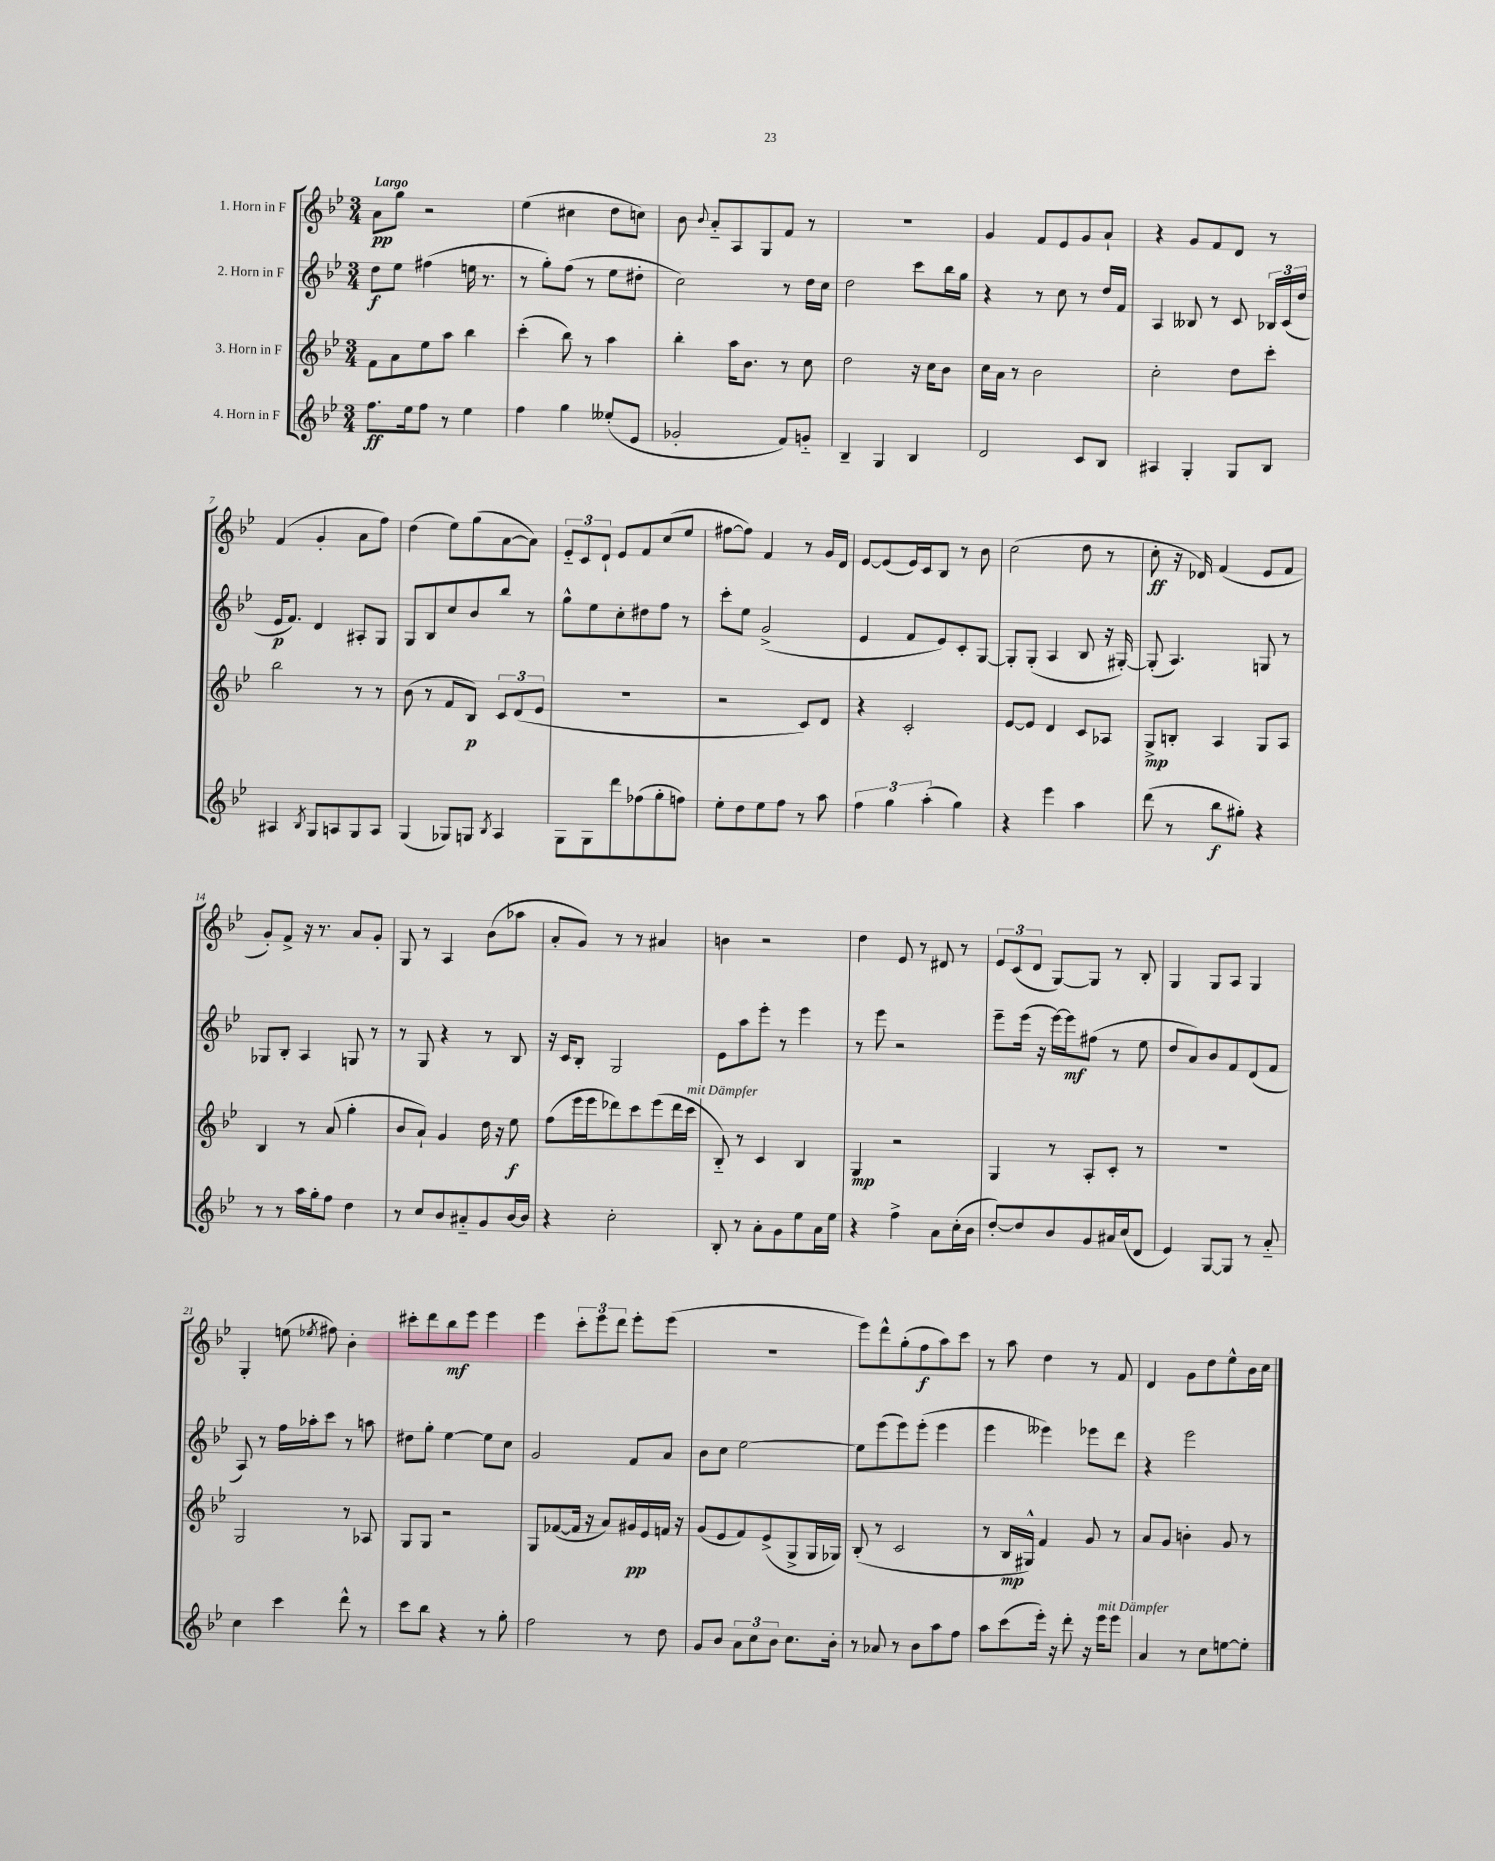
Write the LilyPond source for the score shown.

<<
\new StaffGroup <<
\new Staff = "s0" \with { instrumentName = "1. Horn in F" } {
    \clef treble \key bes \major \numericTimeSignature \time 3/4 \tempo "Largo"
    \autoBeamOff a'8[\pp g''8] r2 |
    ees''4( cis''4 d''8[ c''8]) |
    bes'8 \appoggiatura { bes'8 } a'8[-_ a8 g8 f'8] r8 |
    R2. |
    g'4 f'8[ ees'8 g'8 a'8]-! |
    r4 g'8[ f'8 d'8] r8 |
    f'4( g'4-. a'8[ f''8]) |
    d''4( ees''8[) g''8( a'8~ a'8]) |
    \tuplet 3/2 { ees'8[-_ c'8 d'8]-! } ees'8[ f'8 c''8( ees''8] |
    fis''8[~ fis''8]) f'4 r8 g'16[ d'16] |
    ees'8[~ ees'8( ees'16) c'16 bes8] r8 bes'8 |
    c''2( d''8 r8 |
    c''8-.\ff r16 des'16) f'4( ees'8[ f'8] |
    g'8[-.) f'8]-> r16 r8. a'8[ g'8]-. |
    g8 r8 a4 bes'8[( aes''8] |
    a'8[-. g'8]) r8 r8 ais'4 |
    b'4 r2 |
    d''4 ees'8 r8 dis'8 r8 |
    \tuplet 3/2 { ees'8[ c'8( d'8] } g8[~) g8] r8 bes8-. |
    g4 g8[ a8] g4 |
    g4-. e''8( \acciaccatura { ees''8 } fis''8) bes'4-. |
    cis'''8[-. d'''8 bes''8\mf ees'''8] ees'''4 |
    ees'''4 \tuplet 3/2 { c'''8[-. ees'''8 d'''8] } ees'''8[-. ees'''8]( |
    R2. |
    ees'''8[) d'''8-^ g''8-.( f''8\f a''8) c'''8] |
    r8 a''8 d''4 r8 f'8 |
    d'4 g'8[ d''8 ees''8-^ bes'16 c''16] \bar "|." |
}
\new Staff = "s1" \with { instrumentName = "2. Horn in F" } {
    \clef treble \key bes \major \numericTimeSignature \time 3/4
    \autoBeamOff d''8[\f ees''8] fis''4( e''16 r8. |
    r8 g''8[-.) f''8]( r8 ees''8[ dis''8]-. |
    c''2) r8 d''16[ c''16] |
    d''2 c'''8[ bes''16 g''16] |
    r4 r8 c''8 r8 d''16[ f'16] |
    a4 beses8 r8 c'8 \tuplet 3/2 { bes16[ c'16( d''16] } |
    ees'16[\p f'8.]) d'4 ais8[-. g8] |
    g8[ bes8 c''8 bes'8 bes''8] r8 |
    g''8[-^ ees''8 c''8-. dis''8 f''8] r8 |
    c'''8[-. ees''8] g'2->( |
    ees'4 f'8[ ees'8) c'8-. g8]~ |
    g8[-. g8]-.( a4 bes8 r16 gis16~-.) |
    gis8-.( a4.) g8 r8 |
    ges8[ bes8]-. a4 g8 r8 |
    r8 g8 r4 r8 bes8 |
    r16 c'16[ bes8]-. g2 |
    ees'8[ a''8 ees'''8]-. r8 ees'''4 |
    r8 ees'''8 r2 |
    ees'''8[-- ees'''16]( r16 ees'''16[~) ees'''16\mf fis''8]( r8 ees''8 |
    d''8[ a'8) bes'8 f'8 d'8( f'8] |
    a8) r8 f''16[ aes''16-. c'''8] r8 a''8 |
    dis''8[ g''8]-. ees''4~ ees''8[ c''8] |
    g'2 f'8[ a'8] |
    bes'8[ c''8] ees''2~ |
    ees''8[ ees'''8( ees'''8) ees'''8]-.( ees'''4 |
    ees'''4 eeses'''4) ees'''8[ d'''8] |
    r4 ees'''2 \bar "|." |
}
\new Staff = "s2" \with { instrumentName = "3. Horn in F" } {
    \clef treble \key bes \major \numericTimeSignature \time 3/4
    \autoBeamOff f'8[ a'8 ees''8 a''8] bes''4 |
    c'''4-.( bes''8) r8 a''4 |
    bes''4-. a''16[ bes'8.] r8 c''8 |
    d''2 r16 c''16[ bes'8] |
    c''16[ a'16] r8 bes'2 |
    c''2-. d''8[ c'''8]-. |
    bes''2 r8 r8 |
    bes'8( r8 f'8[ bes8]\p) \tuplet 3/2 { c'8[ d'8( ees'8] } |
    R2. |
    r2 c'8[) d'8] |
    r4 c'2-. |
    ees'8[~ ees'8] d'4 c'8[ aes8] |
    g8[->\mp b8]-. a4 g8[ a8] |
    bes4 r8 a'8( g''4-. |
    bes'8[ a'8]-!) g'4 d''16 r16 ees''8\f |
    f''8[( ees'''16 ees'''16 des'''8) c'''8 ees'''8( des'''16 c'''16]^\markup { \italic "mit Dämpfer" } |
    bes8-_) r8 c'4 bes4 |
    g4\mp r2 |
    g4 r8 a8[-. c'8]-. r8 |
    R2. |
    g2 r8 aes8 |
    g8[ g8] r2 |
    g8[ fes'8~( fes'16] r16 a'8[) gis'16\pp ees'16 f'16] r16 |
    g'8[( ees'8 f'8) ees'8->( g8-> g16 ges16]) |
    bes8-.( r8 c'2 |
    r8 bes16[\mp gis16]-^) f'4 g'8 r8 |
    a'8[ g'8] b'4-. g'8 r8 \bar "|." |
}
\new Staff = "s3" \with { instrumentName = "4. Horn in F" } {
    \clef treble \key bes \major \numericTimeSignature \time 3/4
    \autoBeamOff f''8.[\ff ees''16 f''8] r8 ees''4 |
    f''4 g''4 eeses''8[-.( ees'8] |
    ges'2-. f'8[) g'8]-_ |
    bes4-- g4 bes4 |
    d'2 c'8[ bes8] |
    ais4 g4-. g8[ bes8] |
    ais4 \acciaccatura { bes8 } g8[ a8 g8 a8] |
    g4( ges8[) g8] \acciaccatura { bes8 } a4 |
    g8[ g8 d'''8 fes''8( g''8-. f''8]) |
    ees''8[-. d''8 ees''8 f''8] r8 a''8 |
    \tuplet 3/2 { f''4 g''4 a''4-.( } g''4) |
    r4 ees'''4 a''4 |
    d'''8( r8 bes''8[\f gis''8]-.) r4 |
    r8 r8 a''16[ g''16-. f''8] d''4 |
    r8 c''8[ bes'8 ais'8-_ g'8 bes'16~ bes'16] |
    r4 c''2-. |
    bes8-. r8 a'8[-. g'8 ees''8 a'16 ees''16] |
    r4 f''4-> a'8[ c''16-.( bes'16] |
    d''8[~-.) d''8 bes'8 g'8 ais'16 c''16( d'8] |
    ees'4) g8[~ g8] r8 a'8-_ |
    c''4 c'''4 d'''8-^ r8 |
    c'''8[ bes''8] r4 r8 g''8-. |
    f''2 r8 d''8 |
    g'8[ bes'8] \tuplet 3/2 { a'8[ c''8 bes'8] } c''8.[ bes'16]-. |
    r8 aes'8 r8 bes'8[ a''8 f''8] |
    a''8[ c'''8( ees'''16]-.) r16 d'''8-. r16 ees'''16[^\markup { \italic "mit Dämpfer" } ees'''8] |
    a'4 r8 c''8[ e''8~ e''8]-. \bar "|." |
}
>>
>>
